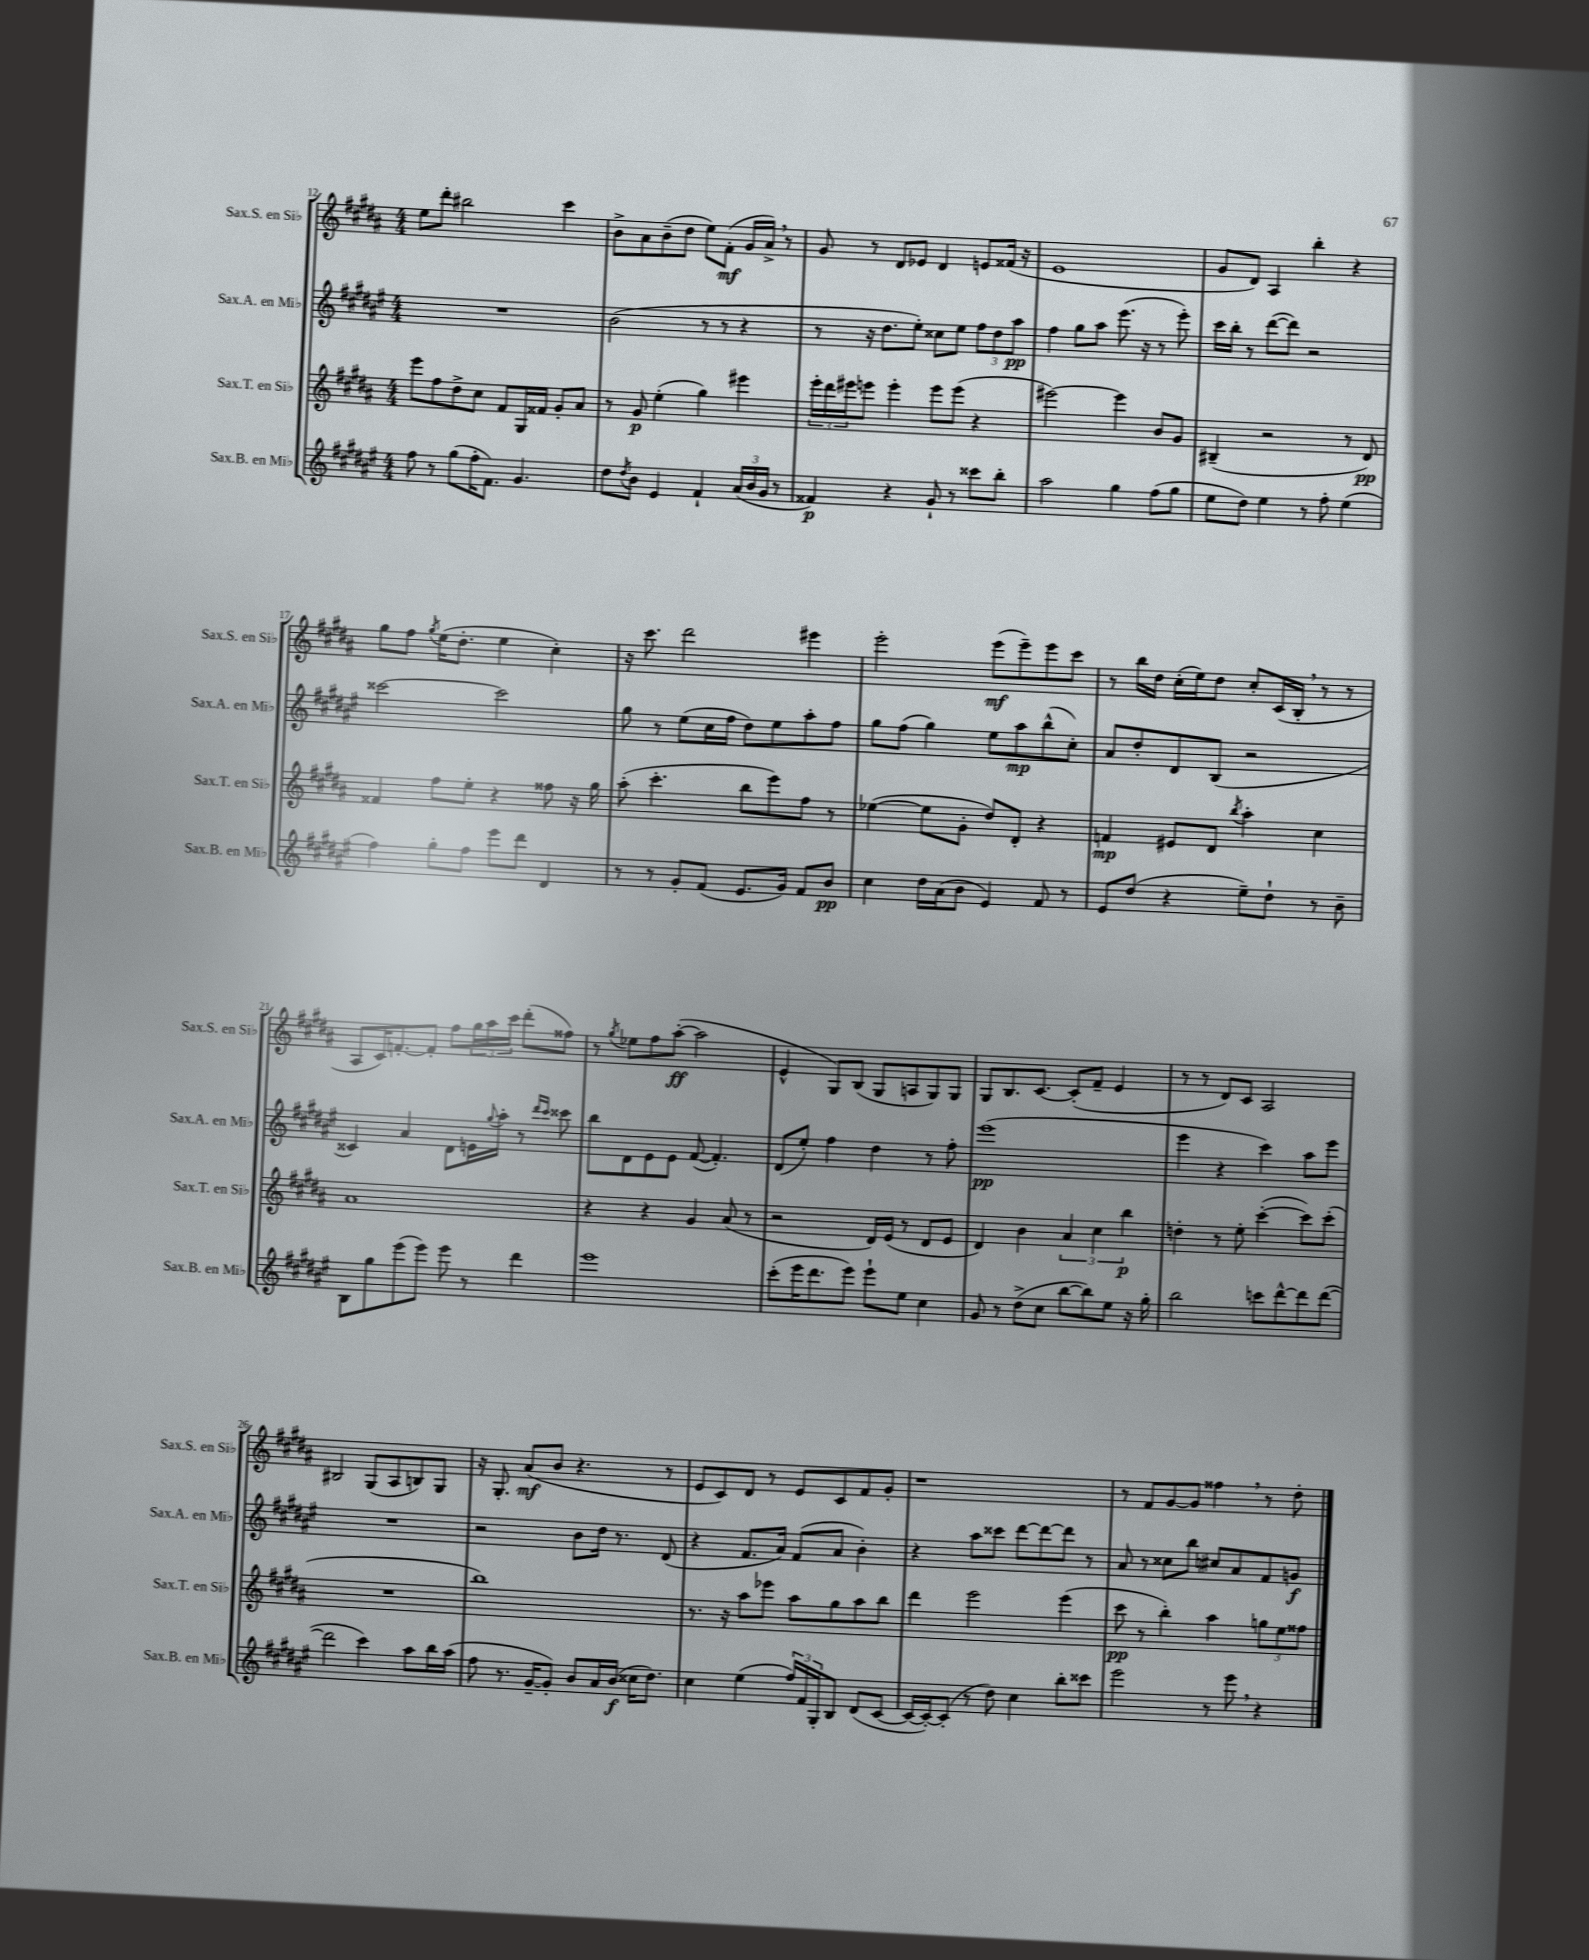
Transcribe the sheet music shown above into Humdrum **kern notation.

**kern	**dynam	**kern	**dynam	**kern	**dynam	**kern	**dynam
*part4	*part4	*part3	*part3	*part2	*part2	*part1	*part1
*staff4	*staff4	*staff3	*staff3	*staff2	*staff2	*staff1	*staff1
*I"Sax.B. en Mi♭	*	*I"Sax.T. en Si♭	*	*I"Sax.A. en Mi♭	*	*I"Sax.S. en Si♭	*
*I'Sax.B. en Mi♭	*	*I'Sax.T. en Si♭	*	*I'Sax.A. en Mi♭	*	*I'Sax.S. en Si♭	*
*clefG2	*	*clefG2	*	*clefG2	*	*clefG2	*
*k[f#c#g#d#a#e#]	*	*k[f#c#g#d#a#]	*	*k[f#c#g#d#a#e#]	*	*k[f#c#g#d#a#]	*
*M4/4	*	*M4/4	*	*M4/4	*	*M4/4	*
=12	=12	=12	=12	=12	=12	=12	=12
8ff#\	.	8eee\L	.	1r	.	8ee\L	.
8r	.	8ff#\	.	.	.	8ddd#'\J	.
(8gg#\L	.	8dd#^\	.	.	.	2bb#X\	.
16ff#'\K	.	8cc#\J	.	.	.	.	.
8.f#\J)	.	.	.	.	.	.	.
.	.	8f#/L	.	.	.	.	.
4.g#/	.	16G#/L	.	.	.	.	.
.	.	16f##X/JJ	.	.	.	.	.
.	.	8g#'/L	.	.	.	4ccc#\	.
.	.	8a#/J	.	.	.	.	.
=13	=13	=13	=13	=13	=13	=13	=13
8dd#\L	.	8r	.	(2b\	.	8b^\L	.
8qdd#/	.	.	.	.	.	.	.
8b\J	.	8g#/	p	.	.	8a#\	.
4e#/	.	(4ee'\	.	.	.	(8b~\	.
.	.	.	.	.	.	8dd#\J	.
4f#`/	.	4gg#\)	.	8r	.	8ee\L)	.
.	.	.	.	8r	.	(8f#'\J	mf
(24a#/LL	.	4eee#X\	.	4r	.	16g#/LL	.
24b/	.	.	.	.	.	.	.
.	.	.	.	.	.	16a#^,/JJ)	.
24g#/JJ	.	.	.	.	.	.	.
8r	.	.	.	.	.	8r	.
=14	=14	=14	=14	=14	=14	=14	=14
4f##X/)	p	24eee'\LL	.	8r	.	8g#/	.
.	.	24ddd#\	.	.	.	.	.
.	.	24eee#X\J	.	.	.	.	.
.	.	8eeen\J	.	16r	.	8r	.
.	.	.	.	8.dd#\L	.	.	.
4r	.	4eee'\	.	.	.	8d#/L	.
.	.	.	.	8ee#'\J)	.	8e-X/J	.
8g#`/	.	8eee\L	.	8cc##X\L	.	4d#/	.
8r	.	(8eee\J	.	8ee#\J	.	.	.
8ccc##X\L	.	4r	.	12ff#\L	.	8en/L	.
.	.	.	.	12dd#\	.	.	.
8bb'\J	.	.	.	.	.	(16f##X/Jk	.
.	.	.	.	12aa#\J	pp	.	.
.	.	.	.	.	.	16r	.
=15	=15	=15	=15	=15	=15	=15	=15
2aa#\	.	[2eee#X\)	.	4ff#\	.	1e	.
.	.	.	.	8gg#\L	.	.	.
.	.	.	.	8aa#\J	.	.	.
4gg#\	.	4eee#\]	.	(8.eee#\	.	.	.
.	.	.	.	16r	.	.	.
(8ff#\L	.	8b/L	.	8r	.	.	.
8gg#\J	.	8g#/J	.	8eee#'\)	.	.	.
=16	=16	=16	=16	=16	=16	=16	=16
8ee#\L	.	(4B#X~/	.	16ccc#\LL	.	8g#/L	.
.	.	.	.	16bb'\JJ	.	.	.
8dd#\J)	.	.	.	8r	.	8d#/J)	.
4ee#\	.	2r	.	([8ddd#\L	.	4A#/	.
.	.	.	.	8ddd#\J])	.	.	.
8r	.	.	.	2r	.	4bb'\	.
8ff#'\	.	.	.	.	.	.	.
(4ee#\	.	8r	.	.	.	4r	.
.	.	8d#/)	pp	.	.	.	.
!!LO:LB:g=z
=17	=17	=17	=17	=17	=17	=17	=17
4ff#\)	.	4f##X/	.	[2ccc##X\	.	8gg#\L	.
.	.	.	.	.	.	8ff#\J	.
.	.	.	.	.	.	8qgg#/	.
8gg#'\L	.	8ff#\L	.	.	.	(16ee\KL	.
.	.	.	.	.	.	8.dd#'\J	.
8ff#\J	.	8ee'\J	.	.	.	.	.
8eee#\L	.	4r	.	2ccc##\]	.	4ee\	.
8ddd#\J	.	.	.	.	.	.	.
4d#/	.	8ff##X\	.	.	.	4cc#'\)	.
.	.	16r	.	.	.	.	.
.	.	16gg#\	.	.	.	.	.
=18	=18	=18	=18	=18	=18	=18	=18
8r	.	(8aa#'\	.	8gg#\	.	16r	.
.	.	.	.	.	.	8.ccc#\	.
8r	.	4.ccc#'\	.	8r	.	.	.
8g#'/L	.	.	.	(8ee#\L	.	2ddd#\	.
(8f#/J	.	.	.	16cc#\L	.	.	.
.	.	.	.	16ff#\JJ	.	.	.
8.e#/L	.	8bb\L	.	8dd#\L)	.	.	.
.	.	8eee\)	.	8ee#\	.	.	.
16g#/Jk)	.	.	.	.	.	.	.
8f#/L	.	8ff#\J	.	8aa#'\	.	4eee#X\	.
8b/J	pp	8r	.	8ff#\J	.	.	.
=19	=19	=19	=19	=19	=19	=19	=19
4cc#\	.	([4ee-X\	.	8gg#\L	.	2eee'\	.
.	.	.	.	(8ff#\J	.	.	.
16dd#\LL	.	8ee-\L]	.	4gg#\)	.	.	.
(16a#\J	.	.	.	.	.	.	.
8b\J	.	8g#'\J	.	.	.	.	.
4e#/)	.	8dd#/L)	.	8ee#\L	.	(8eee\L	mf
.	.	8d#'/J	.	8aa#\	mp	8eee~\)	.
8f#/	.	4r	.	(8bb^^\	.	8eee\	.
8r	.	.	.	8cc#'\J)	.	8ccc#\J	.
=20	=20	=20	=20	=20	=20	=20	=20
8e#/L	.	4fn/	mp	8a#/L	.	8r	.
(8dd#/J	.	.	.	8dd#'/	.	16bb\LL	.
.	.	.	.	.	.	16dd#\JJ	.
4r	.	8e#X/L	.	8d#/	.	(16cc#'\LL	.
.	.	.	.	.	.	16ee\J)	.
.	.	8d#/J	.	(8B/J	.	8dd#\J	.
.	.	8qbb/	.	.	.	.	.
8ee#~\L)	.	4aa#'\	.	2r	.	8cc#'/L	.
8dd#`\J	.	.	.	.	.	(16c#/L	.
.	.	.	.	.	.	16B',/JJ	.
8r	.	4cc#\	.	.	.	8r	.
8b~\	.	.	.	.	.	8r	.
!!LO:LB:g=z
=21	=21	=21	=21	=21	=21	=21	=21
8B\L	.	1a#	.	4c##X/)	.	8A#/L	.
8gg#\	.	.	.	.	.	16c#/K)	.
.	.	.	.	.	.	[8.fn'/	.
(8eee#\	.	.	.	4a#/	.	.	.
8eee#\J)	.	.	.	.	.	8f'/J]	.
8eee#\	.	.	.	8d#\L	.	8ff#\L	.
8r	.	.	.	16en\L	.	24gg#\L	.
.	.	.	.	.	.	24aa#\	.
.	.	.	.	8qqgg#/	.	.	.
.	.	.	.	16aa#'\JJ	.	.	.
.	.	.	.	.	.	24ccc#\JJ	.
4ddd#\	.	.	.	8r	.	(8ddd#'\L	.
.	.	.	.	16qqddd#/LL	.	.	.
.	.	.	.	16qqccc#/JJ	.	.	.
.	.	.	.	8ccc##X\	.	8ff##X\J)	.
=22	=22	=22	=22	=22	=22	=22	=22
1eee#	.	4r	.	8bb\L	.	8r	.
.	.	.	.	.	.	8qgg#/	.
.	.	.	.	8d#\	.	8ee-X\L	.
.	.	4r	.	8e#\	.	8ff#\	.
.	.	.	.	8e#\J	.	([8aa#'\J	ff
.	.	4g#/	.	([8f#/	.	2aa#\]	.
.	.	.	.	4.f#'/])	.	.	.
.	.	(8a#/	.	.	.	.	.
.	.	8r	.	.	.	.	.
=23	=23	=23	=23	=23	=23	=23	=23
(8ccc#'\L	.	2r	.	(8d#/L	.	4e^^/	.
16eee#\K	.	.	.	8ee#'/J)	.	.	.
8.ddd#\	.	.	.	.	.	.	.
.	.	.	.	4ff#\	.	8G#/L)	.
8eee#\J)	.	.	.	.	.	(8B/J	.
8eee#`\L	.	16d#/LL)	.	4dd#\	.	8G#/L	.
.	.	(16e/JJ	.	.	.	.	.
8ee#\J	.	8r	.	.	.	8An/	.
4cc#\	.	8d#/L	.	8r	.	8G#/)	.
.	.	8e/J	.	8ff#'\	.	8G#/J	.
=24	=24	=24	=24	=24	=24	=24	=24
8g#/	.	4d#/)	.	(1eee#	pp	8G#/L	.
8r	.	.	.	.	.	8.B/	.
(8dd#^\L	.	4b\	.	.	.	.	.
.	.	.	.	.	.	[8.c#/J	.
8cc#\J	.	.	.	.	.	.	.
[8bb\L	.	6a#/	.	.	.	(8c#'/L]	.
8bb\])	.	.	.	.	.	8f#~/J	.
.	.	6cc#\	.	.	.	.	.
8ee#\J	.	.	.	.	.	4e/	.
.	.	6bb\	p	.	.	.	.
16r	.	.	.	.	.	.	.
16gg#'\	.	.	.	.	.	.	.
=25	=25	=25	=25	=25	=25	=25	=25
2bb\	.	4ddn'\	.	4eee#\	.	8r	.
.	.	.	.	.	.	8r	.
.	.	8r	.	4r	.	8d#/L)	.
.	.	8ee'\	.	.	.	8c#/J	.
8cccn\L	.	([4ccc#'\	.	4ccc#\)	.	2A#/	.
[8ddd#^^\	.	.	.	.	.	.	.
8ddd#\]	.	8ccc#\L])	.	8aa#\L	.	.	.
([8ddd#\J	.	(8ccc#'\J	.	8eee#\J	.	.	.
!!LO:LB:g=z
=26	=26	=26	=26	=26	=26	=26	=26
2ddd#\]	.	1r	.	1r	.	2B#X/	.
4ccc#\)	.	.	.	.	.	(8G#/L	.
.	.	.	.	.	.	8A#/	.
8aa#\L	.	.	.	.	.	8Bn/)	.
16bb\L	.	.	.	.	.	8G#/J	.
(16aa#\JJ	.	.	.	.	.	.	.
=27	=27	=27	=27	=27	=27	=27	=27
8ff#\	.	1bb)	.	2r	.	16r	.
.	.	.	.	.	.	8.G#'/	.
8.r	.	.	.	.	.	.	.
.	.	.	.	.	.	(8a#/L	mf
[16g#~/KL	.	.	.	.	.	.	.
8g#'/J])	.	.	.	.	.	8b/J	.
8b/L	.	.	.	8b\L	.	4.r	.
16a#/L	.	.	.	16dd#\Jk	.	.	.
(16b/JJ	f	.	.	8.r	.	.	.
16cc##X\KL	.	.	.	.	.	.	.
8.dd#\J)	.	.	.	.	.	.	.
.	.	.	.	(8d#/	.	8r	.
=28	=28	=28	=28	=28	=28	=28	=28
4cc#\	.	8.r	.	4r	.	8e/L	.
.	.	.	.	.	.	8c#/)	.
.	.	16r	.	.	.	.	.
(4ee#\	.	8aa#\L	.	8.f#/L	.	8d#/J	.
.	.	8eee-X\J	.	.	.	8r	.
.	.	.	.	16a#/Jk)	.	.	.
24ff#/LL)	.	8aa#\L	.	(8f#/L	.	8e/L	.
24f#/	.	.	.	.	.	.	.
24G#'/J	.	.	.	.	.	.	.
8B/J	.	8gg#\	.	8a#/J	.	8c#/	.
(8d#/L	.	8aa#\	.	4b'\)	.	8f#/	.
[8c#/J	.	8bb\J	.	.	.	8g#'/J	.
=29	=29	=29	=29	=29	=29	=29	=29
16c#/LL_	.	4ddd#\	.	4r	.	1r	.
16c#'/J_)	.	.	.	.	.	.	.
(8c#'/J]	.	.	.	.	.	.	.
8r	.	2eee\	.	8aa#\L	.	.	.
8dd#\)	.	.	.	8ccc##X\J	.	.	.
4cc#\	.	.	.	[8ddd#\L	.	.	.
.	.	.	.	8ddd#\_	.	.	.
8bb'\L	.	(4eee\	.	8ddd#\J]	.	.	.
8ccc##X\J	.	.	.	8r	.	.	.
=30	=30	=30	=30	=30	=30	=30	=30
2eee#\	.	8ccc#\	pp	8a#/	.	8r	.
.	.	8r	.	8r	.	8f#/L	.
.	.	4bb'\)	.	8cc##X\L	.	[8g#/	.
.	.	.	.	8bb\J	.	8g#/J]	.
8r	.	4aa#\	.	8cc#X/L	.	4ff##X,\	.
8eee#,\	.	.	.	8a#/	.	.	.
4r	.	12ggn\L	.	8f#/	.	8r	.
.	.	12ee\	.	.	.	.	.
.	.	.	.	8gn/J	f	8dd#'\	.
.	.	12ff##X\J	.	.	.	.	.
==	==	==	==	==	==	==	==
*-	*-	*-	*-	*-	*-	*-	*-
